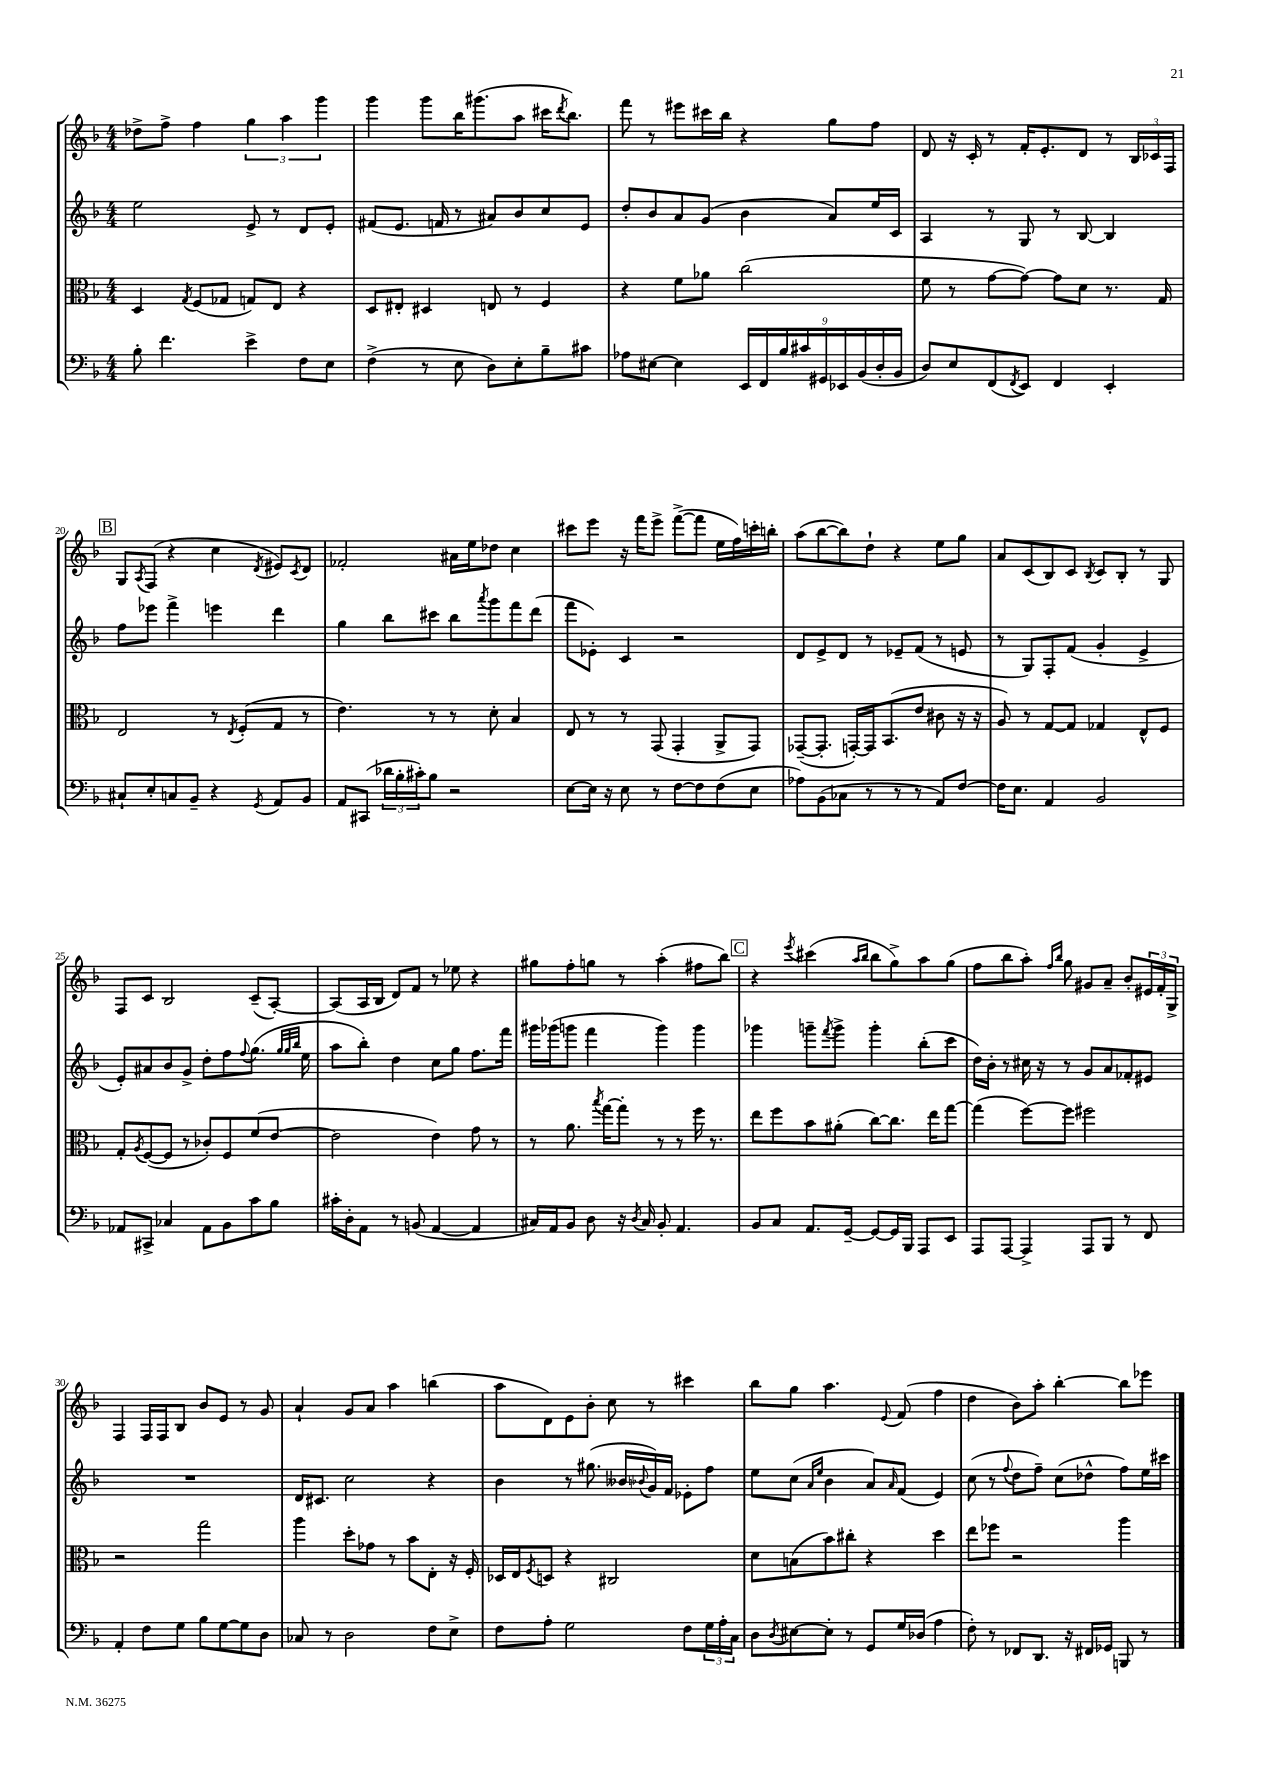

**kern	**kern	**kern	**kern
*part4	*part3	*part2	*part1
*staff4	*staff3	*staff2	*staff1
*clefF4	*clefC3	*clefG2	*clefG2
*k[b-]	*k[b-]	*k[b-]	*k[b-]
*M4/4	*M4/4	*M4/4	*M4/4
=16	=16	=16	=16
8B-'\	4D/	2ee\	8dd-X^\L
4.f\	.	.	8ff^\J
.	8qG/	.	.
.	(8F/L	.	4ff\
.	8G-X/J	.	.
4e^\	8Gn/L)	8e^/	6gg\
.	8E/J	8r	.
.	.	.	6aa\
8F\L	4r	8d/L	.
.	.	.	6ggg\
8E\J	.	8e'/J	.
=17	=17	=17	=17
(4F^\	8D/L	(8f#X/L	4ggg\
.	8E#X'/J	8.e/J	.
8r	4D#X/	.	8ggg\L
.	.	16fn/	.
8E\	.	8r	16bb-\K
.	.	.	(8.ggg#X\
8D\L)	8En/	8a#X/L)	.
8E'\	8r	8b-/	8aa\J
8B-~\	4F/	8cc/	16ccc#X\KL
.	.	.	8qddd/
.	.	.	8.bb-\J)
8c#X\J	.	8e/J	.
=18	=18	=18	=18
8A-X\L	4r	8dd'/L	8fff\
[8E#X\J	.	8b-/	8r
4E#\]	8f\L	8a/	8eee#X\L
.	8a-X\J	(8g/J	16ccc#X\L
.	.	.	16bb-\JJ
18EE/LL	(2cc\	4b-\	4r
18FF/	.	.	.
18B-/	.	.	.
18c#X/	.	.	.
18GG#X/	.	.	.
.	.	8a/L)	8gg\L
18EE-X/	.	.	.
(18BB-/	.	.	.
.	.	16ee/L	8ff\J
18D'/	.	.	.
.	.	16c/JJ	.
18BB-/JJ	.	.	.
=19	=19	=19	=19
8D/L)	8f\	4A/	8d/
8E/	8r	.	16r
.	.	.	16c'/
(8FF/	[8g\L	8r	8r
8qFF/	.	.	.
8EE/J)	8g\J_)	8G/	16f'/KL
.	.	.	8.e'/
4FF/	8g\L]	8r	.
.	8d\J	[8B-/	8d/J
4EE'/	8.r	4B-/]	8r
.	.	.	24B-/LL
.	.	.	24c-X/
.	16G/	.	.
.	.	.	24F/JJ
!!LO:LB:g=z
!!LO:REH:place=s1:t=B
=20	=20	=20	=20
8C#X`/L	2E/	8ff\L	8G/L
.	.	.	8qA/
8E'/	.	8eee-X\J	(8F/J
8Cn/	.	4fff^\	4r
8BB-~/J	.	.	.
4r	8r	4eeen\	4cc\
.	8qE/	.	.
.	(8F'/L	.	.
8qGG/	.	.	8qd/
8AA/L	8G/J	4ddd\	8e#X/L)
.	.	.	8qc/
8BB-/J	8r	.	8d/J
=21	=21	=21	=21
8AA/L	4.e\)	4gg\	2f-X'/
(8CC#X/J	.	.	.
24d-X\LL	.	8bb-\L	.
24B-'\	.	.	.
24c#X'\J)	.	.	.
8B-\J	8r	8ccc#X\J	.
2r	8r	8bb-\L	16a#X\LL
.	.	.	16ee\J
.	.	8qaaa/	.
.	8d'\	8ggg\	8dd-X\J
.	4B-/	8fff\	4cc\
.	.	(8ddd\J	.
=22	=22	=22	=22
[8E\L	8E/	8fff\L	8ccc#X\L
16E\Jk]	8r	8e-X'\J)	8eee\J
16r	.	.	.
8E\	8r	4c/	16r
.	.	.	16fff\KL
8r	(8GG/	.	8eee^\J
[8F\L	4GG'/	2r	([8fff^\L
8F\]	.	.	8fff\J]
(8F\	8AA^/L	.	16ee\LL
.	.	.	16ff\)
8E\J	8GG/J)	.	16cccn'\
.	.	.	16bbn'\JJ
=23	=23	=23	=23
8A-X\L)	([8GG-X~/L	8d/L	(8aa\L
(8BB-\	8.GG-'/J]	8e^/	[8bb-\
8C-X\J	.	8d/J	8bb-\])
.	[16GGn'/LL)	.	.
8r	16GG/J]	8r	8dd`\J
.	(8.BB-/	.	.
8r	.	8e-X~/L	4r
8r	8e/J	(8f/J	.
8AA/L)	8c#X\	8r	8ee\L
[8F/J	16r	8en/	8gg\J
.	16r	.	.
=24	=24	=24	=24
16F\KL]	8A/)	8r	8a/L
8.E\J	.	.	.
.	8r	8G/L)	(8c/
4AA/	[8G/L	8F'/	8B-/)
.	8G/J]	(8f/J	8c/J
.	.	.	8qB-/
2BB-/	4G-X/	4g'/	8c/L
.	.	.	8B-'/J
.	8E^^/L	4e^/	8r
.	8F/J	.	8G/
!!LO:LB:g=z
=25	=25	=25	=25
8AA-X/L	8G'/L	8e'/L)	8F/L
.	8qA/	.	.
8CC#X^/J	([8F/	8a#X/	8c/J
4C-X/	8F/J]	8b-/	2B-/
.	8r	8g^/J	.
8AA-\L	8c-X'/L)	8dd'\L	.
8BB-\	8F/	8ff\	.
.	.	8qqff/	.
8c\	(8f/	(8.gg\J	(8c~/L
8B-\J	[8e/J	.	[8A'/J)
.	.	32qqgg/LLL	.
.	.	32qqgg/	.
.	.	32qqbb-/JJJ	.
.	.	16ee\	.
=26	=26	=26	=26
16c#X'\LL	2e\]	8aa\L	(8A/L]
16D'\J	.	.	.
8AA\J	.	8bb-'\J)	16A/L
.	.	.	16B-/JJ
8r	.	4dd\	8d/L)
(8BBn/	.	.	8f/J
[4AA/	4e\)	8cc\L	8r
.	.	8gg\J	8ee-X\
4AA/]	8g\	8.ff\L	4r
.	8r	.	.
.	.	16fff\Jk	.
=27	=27	=27	=27
16C#X/LL)	8r	16ggg#X\LL	8gg#X\L
16AA/J	.	(16ggg-X\J	.
8BB-/J	8.a\	8gggn\J	8ff'\
8D\	.	4fff\	8ggn\J
.	8qbb-/	.	.
.	[16gg\KL	.	.
16r	8gg'\J]	.	8r
8qD/	.	.	.
16C#/	.	.	.
8BB-'/	8r	4ggg\)	(4aa'\
4.AA/	8r	.	.
.	16ff\	4ggg\	8ff#X\L
.	8.r	.	.
.	.	.	8bb-\J)
!!LO:REH:place=s1:t=C
=28	=28	=28	=28
8BB-/L	8ee\L	4ggg-X\	4r
8C/J	8ff\	.	.
.	.	.	8qeee/
8.AA/L	8b-\	8gggn~\L	(4ccc#X\
.	.	8qfff/	.
.	(8a#X'\J	8ggg^\J	.
[16GG~/Jk	.	.	.
.	.	.	16qqaa/LL
.	.	.	16qqbb-/JJ
8GG/L_	[8cc\L)	4ggg'\	8bb-\L
16GG/L]	8.cc\J]	.	8gg^\)
16BBB-/JJ	.	.	.
8AAA/L	.	(8bb-'\L	8aa\
.	16ee\KL	.	.
8EE/J	[8gg\J	8ccc\J	(8gg\J
=29	=29	=29	=29
8AAA/L	(4gg\]	16dd\LL)	8ff\L
.	.	16b-'\JJ	.
[8AAA/J	.	8r	8bb-\
4AAA^/]	[8ff\L)	16cc#X\	8aa'\J)
.	.	16r	.
.	.	.	16qqff/LL
.	.	.	16qqbb-/JJ
.	8ff\J]	8r	8gg\
8AAA/L	2ff#X\	8g/L	8g#X/L
8BBB-/J	.	8a/	8a~/J
8r	.	8f-X'/	8b-'/L
8FF/	.	8e#X/J	24e#X/L
.	.	.	24f'/
.	.	.	24G^/JJ
!!LO:LB:g=z
=30	=30	=30	=30
4AA'/	2r	1r	4F/
8F\L	.	.	16F/LL
.	.	.	16F/J
8G\J	.	.	8B-/J
8B-\L	2gg\	.	8b-/L
[8G\	.	.	8e/J
8G\]	.	.	8r
8D\J	.	.	8g/
=31	=31	=31	=31
8C-X/	4aa\	16d/KL	4a`/
.	.	8.c#X/J	.
8r	.	.	.
2D\	8dd'\L	2cc\	8g/L
.	8g-X\J	.	8a/J
.	8r	.	4aa\
.	8b-\L	.	.
8F\L	8E'\J	4r	(4bbn\
8E^\J	16r	.	.
.	16F'/	.	.
=32	=32	=32	=32
8F\L	16D-X/LL	4b-\	8aa\L
.	16E/J	.	.
.	8qF/	.	.
8A'\J	8Dn/J	.	8d\)
2G\	4r	8r	8e\
.	.	(8.gg#X\	8b-'\J
.	2C#X/	.	8cc\
.	.	16b--X/LL	.
.	.	8qqb-X/	.
.	.	16g/)	8r
.	.	16f/JJ	.
8F\L	.	8e-X'\L	4ccc#X\
24G\L	.	8ff\J	.
24A'\	.	.	.
24C\JJ	.	.	.
=33	=33	=33	=33
8D\L	8d\L	8ee\L	8bb-\L
8qD/	.	.	.
[8E#X\	(8Bn\	(8cc\J	8gg\J
.	.	16qqa/LL	.
.	.	16qqee/JJ	.
8E#'\J]	8b-\)	4b-\	4.aa\
8r	8cc#X'\J	.	.
8GG/L	4r	8a/L)	.
.	.	16qqa/	8qqe/
16G/L	.	(8f/J	(8f/
(16D-X/JJ	.	.	.
4A\	4dd\	4e/)	4ff\
=34	=34	=34	=34
8F'\)	8ee\L	(8cc\	4dd\
8r	8ff-X\J	8r	.
.	.	8qqff/	.
8FF-X/L	2r	8dd\L	8b-\L)
8.DD/J	.	8ff~\J)	8aa'\J
.	.	(8cc\L	[4bb-'\
16r	.	.	.
16FF#X/LL	.	8dd-X^^\J	.
16GG-X/JJ	.	.	.
8BBBn/	4aa\	8ff\L)	8bb-\L]
8r	.	16ee\L	8eee-X\J
.	.	16ccc#X\JJ	.
==	==	==	==
*-	*-	*-	*-
